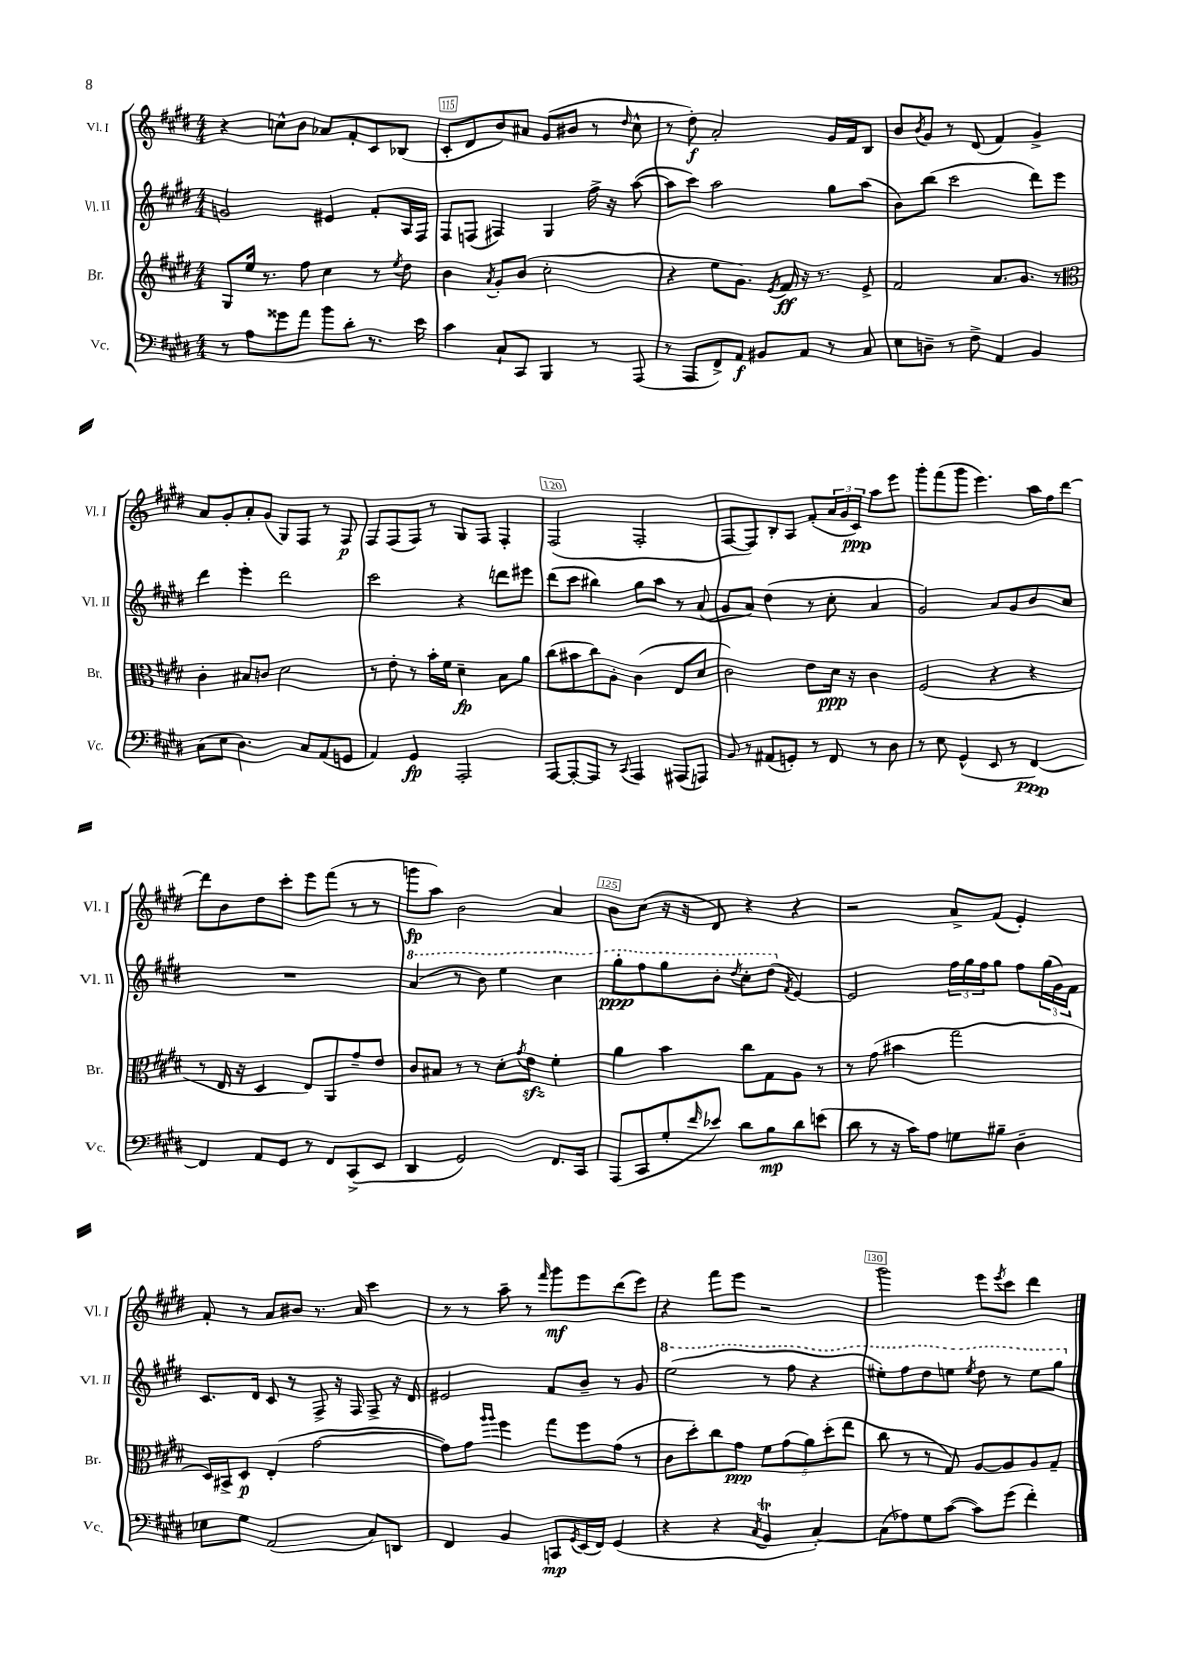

**kern	**dynam	**kern	**dynam	**kern	**dynam	**kern	**dynam
*part4	*part4	*part3	*part3	*part2	*part2	*part1	*part1
*staff4	*staff4	*staff3	*staff3	*staff2	*staff2	*staff1	*staff1
*I"Vc.	*	*I"Br.	*	*I"Vl. II	*	*I"Vl. I	*
*I'Vc.	*	*I'Br.	*	*I'Vl. II	*	*I'Vl. I	*
*clefF4	*	*clefG2	*	*clefG2	*	*clefG2	*
*k[f#c#g#d#]	*	*k[f#c#g#d#]	*	*k[f#c#g#d#]	*	*k[f#c#g#d#]	*
*M4/4	*	*M4/4	*	*M4/4	*	*M4/4	*
=114	=114	=114	=114	=114	=114	=114	=114
8r	.	8G#/L	.	2gn/	.	4r	.
8A\L	.	16ee/Jk	.	.	.	.	.
.	.	8.r	.	.	.	.	.
8g##X\	.	.	.	.	.	8ccn^^\L	.
8a\J	.	8ff#\	.	.	.	8b\J	.
8b\L	.	4cc#\	.	4e#X/	.	8a-X/L	.
8d#'\J	.	.	.	.	.	8f#'/	.
8.r	.	8r	.	8f#'/L	.	8c#/	.
.	.	8qee/	.	.	.	.	.
.	.	8dd#\	.	16A/L	.	(8B-X/J	.
16e\	.	.	.	16F#/JJ	.	.	.
=115	=115	=115	=115	=115	=115	=115	=115
4c#\	.	4b\	.	8F#/L	.	8c#'/L	.
.	.	.	.	(8Fn/J	.	8d#/	.
.	.	8qa/	.	.	.	.	.
8C#`/L	.	8g#'/L	.	4F#X/)	.	8b/)	.
8CC#/J	.	(8b/J	.	.	.	8a#X/J	.
4BBB/	.	2cc#'\	.	4G#/	.	(8g#/L	.
.	.	.	.	.	.	8b#X/J	.
8r	.	.	.	16ff#^\	.	8r	.
.	.	.	.	16r	.	.	.
.	.	.	.	.	.	16qqdd#/	.
(8AAA/	.	.	.	([8aa\	.	8cc#^^\	.
=116	=116	=116	=116	=116	=116	=116	=116
8r	.	4r	.	8aa\L]	.	8r	.
8AAA/L	.	.	.	8ccc#\J)	.	8dd#'\)	f
8FF#^/)	.	8ee\L	.	2aa\	.	2a'/	.
8AA/J	f	8.g#\J)	.	.	.	.	.
8BB#X/L	.	.	.	.	.	.	.
.	.	8qe/	.	.	.	.	.
.	.	16f#/	ff	.	.	.	.
8AA/J	.	16r	.	.	.	.	.
.	.	8.r	.	.	.	.	.
8r	.	.	.	8gg#\L	.	16g#/LL	.
.	.	.	.	.	.	16f#/J	.
8C#/	.	8e^/	.	(8aa\J	.	8B/J	.
=117	=117	=117	=117	=117	=117	=117	=117
8E\L	.	2f#/	.	8b\L)	.	8b/L	.
.	.	.	.	.	.	8qb/	.
8Dn~\J	.	.	.	(8bb\J	.	8g#/J	.
8r	.	.	.	2ccc#\	.	8r	.
8F#^\	.	.	.	.	.	(8d#/	.
4AA/	.	8.a/L	.	.	.	4f#/)	.
.	.	8.g#/J	.	.	.	.	.
4BB/	.	.	.	8ddd#\L)	.	4g#^/	.
.	.	8r	.	8eee\J	.	.	.
!!LO:LB:g=z
=118	=118	=118	=118	=118	=118	=118	=118
*	*	*clefC3	*	*	*	*	*
(8C#\L	.	4c#'\	.	4ddd#\	.	8a/L	.
8E\J	.	.	.	.	.	8g#'/	.
4.D#\)	.	8B#X/L	.	4eee'\	.	8a'/	.
.	.	8cn/J	.	.	.	(8g#/J	.
.	.	2d#\	.	2ddd#\	.	8G#/L)	.
8C#/L	.	.	.	.	.	8F#/J	.
(8AA/	.	.	.	.	.	8r	.
8GGn/J	.	.	.	.	.	8F#/	p
=119	=119	=119	=119	=119	=119	=119	=119
4AA/)	.	8r	.	2ccc#\	.	8F#/L	.
.	.	8e'\	.	.	.	(8F#/	.
4GG#/	fp	8r	.	.	.	8F#/J)	.
.	.	16b'\LL	.	.	.	8r	.
.	.	16f#\JJ	.	.	.	.	.
2AAA'/	.	4d#~\	fp	4r	.	8G#/L	.
.	.	.	.	.	.	8F#/J	.
.	.	8B\L	.	8dddn\L	.	4F#'/	.
.	.	8a\J	.	8eee#X\J	.	.	.
=120	=120	=120	=120	=120	=120	=120	=120
[8AAA/L	.	(8cc#\L	.	(8ddd#\L	.	(2F#/	.
8AAA'/_	.	8b#X\	.	8ccc#\J	.	.	.
8AAA/J]	.	8cc#\)	.	4bb#X\)	.	.	.
8r	.	8A'\J	.	.	.	.	.
8qqCC#/	.	.	.	.	.	.	.
4AAA/	.	(4c#\	.	8gg#\L	.	2F#'/	.
.	.	.	.	8aa\J	.	.	.
(8AAA#X/L	.	8E/L	.	8r	.	.	.
8AAAn/J)	.	8d#/J	.	(8a/	.	.	.
=121	=121	=121	=121	=121	=121	=121	=121
8BB/	.	2c#\)	.	8g#/L	.	[8F#/L	.
8r	.	.	.	8a/J)	.	8F#/])	.
(8AA#X/L	.	.	.	(4dd#\	.	8B'/	.
8GGn'/J)	.	.	.	.	.	8A/J	.
8r	.	8e\L	.	8r	.	(8f#'/L	.
8FF#/	.	16d#\Jk	ppp	8cc#'\	.	24a/L	.
.	.	.	.	.	.	24g#/	.
.	.	16r	.	.	.	.	.
.	.	.	.	.	.	24c#/JJ)	ppp
8r	.	4c#\	.	4a/	.	8aa\L	.
8D#\	.	.	.	.	.	8eee\J	.
=122	=122	=122	=122	=122	=122	=122	=122
8r	.	(2F#/	.	2g#/)	.	8ggg#'\L	.
8E\	.	.	.	.	.	(8fff#\	.
(4GG#^^/	.	.	.	.	.	8ggg#\J	.
.	.	.	.	.	.	4.eee\)	.
8EE/	.	4r	.	8a/L	.	.	.
8r	.	.	.	8g#/	.	.	.
[4FF#/)	ppp	4r	.	8b/	.	16aa\LL	.
.	.	.	.	.	.	16ff#\J	.
.	.	.	.	8cc#/J	.	[8ddd#\J	.
!!LO:LB:g=z
=123	=123	=123	=123	=123	=123	=123	=123
4FF#/]	.	8r	.	1r	.	8ddd#\L]	.
.	.	16E/	.	.	.	8b\	.
.	.	16r	.	.	.	.	.
8AA/L	.	4D#/	.	.	.	8dd#\	.
8GG#/J	.	.	.	.	.	8ccc#'\J	.
8r	.	8E/L)	.	.	.	8eee\L	.
8FF#/L	.	8AA/	.	.	.	(8fff#\J	.
(8CC#^/	.	8g#~/	.	.	.	8r	.
8EE/J	.	8e/J	.	.	.	8r	.
=124	=124	=124	=124	=124	=124	=124	=124
*	*	*	*	*8va	*	*	*
4DD#/	.	8c#/L	.	(4aa/	.	8gggn\L	fp
.	.	8B#X/J	.	.	.	8aa\J)	.
2GG#/)	.	8r	.	8r	.	2b\	.
.	.	8r	.	8bb\)	.	.	.
.	.	8d#'\L	.	4eee\	.	.	.
.	.	8qg#/	.	.	.	.	.
.	.	8ezz\J	.	.	.	.	.
8.FF#/L	.	4f#'\	.	4ccc#\	.	4a/	.
16CC#/Jk	.	.	.	.	.	.	.
=125	=125	=125	=125	=125	=125	=125	=125
(8AAA/L	.	4a\	.	8ggg#'\L	ppp	8b\L	.
8CC#/	.	.	.	8fff#\	.	(8cc#\J	.
8G#'/	.	4b\	.	8ggg#\	.	16r	.
.	.	.	.	.	.	16r	.
16qqf#/	.	.	.	.	.	.	.
8e-X/J)	.	.	.	8bb'\J	.	8d#/)	.
.	.	.	.	8qddd#/	.	.	.
8d#\L	.	8cc#\L	.	8ccc#'\L	.	4r	.
8B\	mp	8G#\	.	(8ddd#\J	.	.	.
*	*	*	*	*X8va	*	*	*
.	.	.	.	8qf#/	.	.	.
8d#\	.	8A\J	.	[4e/)	.	4r	.
(8en\J	.	8r	.	.	.	.	.
=126	=126	=126	=126	=126	=126	=126	=126
8d#\	.	8r	.	2e/]	.	2r	.
8r	.	(8g#\	.	.	.	.	.
16r	.	4b#X\	.	.	.	.	.
16c#\KL)	.	.	.	.	.	.	.
8A\J	.	.	.	.	.	.	.
8Gn\L	.	2gg#\	.	24ff#\LL	.	8a^/L	.
.	.	.	.	24gg#\	.	.	.
.	.	.	.	24ff#\J	.	.	.
8B#X~\J	.	.	.	8gg#\J	.	(8f#/J	.
4D#~\	.	.	.	8ff#\L	.	4e'/)	.
.	.	.	.	(24gg#\L	.	.	.
.	.	.	.	24g#\)	.	.	.
.	.	.	.	24f#\JJ	.	.	.
!!LO:LB:g=z
=127	=127	=127	=127	=127	=127	=127	=127
8E-X\L	.	16D#/LL)	.	8.c#/L	.	8f#'/	.
.	.	16BB#X^/J	.	.	.	.	.
8G#\J	.	8D#/J	p	.	.	8r	.
.	.	.	.	16d#/Jk	.	.	.
(2AA/	.	(4E'/	.	8c#/	.	8a/L	.
.	.	.	.	8r	.	8b#X/J	.
.	.	[2g#\	.	8F#^/	.	8.r	.
.	.	.	.	16r	.	.	.
.	.	.	.	16F#/	.	16a/	.
8C#/L)	.	.	.	8F#^/	.	4ccc#\	.
8DDn/J	.	.	.	16r	.	.	.
.	.	.	.	16d#/	.	.	.
=128	=128	=128	=128	=128	=128	=128	=128
4FF#/	.	8g#\L])	.	2e#X/	.	8r	.
.	.	8g#\J	.	.	.	8r	.
.	.	16qqaa/LL	.	.	.	.	.
.	.	16qqaa/JJ	.	.	.	.	.
4BB/	.	4ff#\	.	.	.	8aa~\	.
.	.	.	.	.	.	8r	.
.	.	.	.	.	.	16qqfff#/	.
8CCn/L	mp	8gg#\L	.	8f#/L	.	8ggg#\L	mf
8qGG#/	.	.	.	.	.	.	.
(16EE/L	.	8ff#\	.	8b~/J	.	8eee\	.
16FF#/JJ)	.	.	.	.	.	.	.
(4GG#/	.	(8g#\J	.	8r	.	(8ddd#\	.
.	.	8r	.	8g#/	.	8eee\J)	.
=129	=129	=129	=129	=129	=129	=129	=129
*	*	*	*	*8va	*	*	*
4r	.	8c#\L	.	(2eee\	.	4r	.
.	.	8dd#'\)	.	.	.	.	.
4r	.	8cc#\	.	.	.	8fff#\L	.
.	.	8g#\J	ppp	.	.	8eee\J	.
8qC#/	.	.	.	.	.	.	.
4BBT/	.	10f#\L	.	8r	.	2r	.
.	.	(10g#\	.	.	.	.	.
.	.	.	.	8fff#\	.	.	.
.	.	10a\)	.	.	.	.	.
[4C#'/)	.	.	.	4r	.	.	.
.	.	(10dd#'\	.	.	.	.	.
.	.	10ee\J	.	.	.	.	.
=130	=130	=130	=130	=130	=130	=130	=130
(8C#\L]	.	8cc#\	.	8eee#X'\L)	.	2ggg#\	.
8A-X\)	.	8r	.	8fff#\	.	.	.
8G#\	.	8r	.	8ddd#\	.	.	.
([8c#\J	.	8G#/)	.	8eeen\J	.	.	.
.	.	.	.	8qeee/	.	.	.
8c#\L])	.	[8A/L	.	8ddd#\	.	8eee\L	.
.	.	.	.	.	.	8qeee/	.
(8g#\J	.	8A/]	.	8r	.	8ccc#\J	.
4f#'\)	.	8A/	.	8eee\L	.	4ddd#\	.
.	.	8G#~/J	.	8ggg#\J	.	.	.
*	*	*	*	*X8va	*	*	*
==	==	==	==	==	==	==	==
*-	*-	*-	*-	*-	*-	*-	*-
